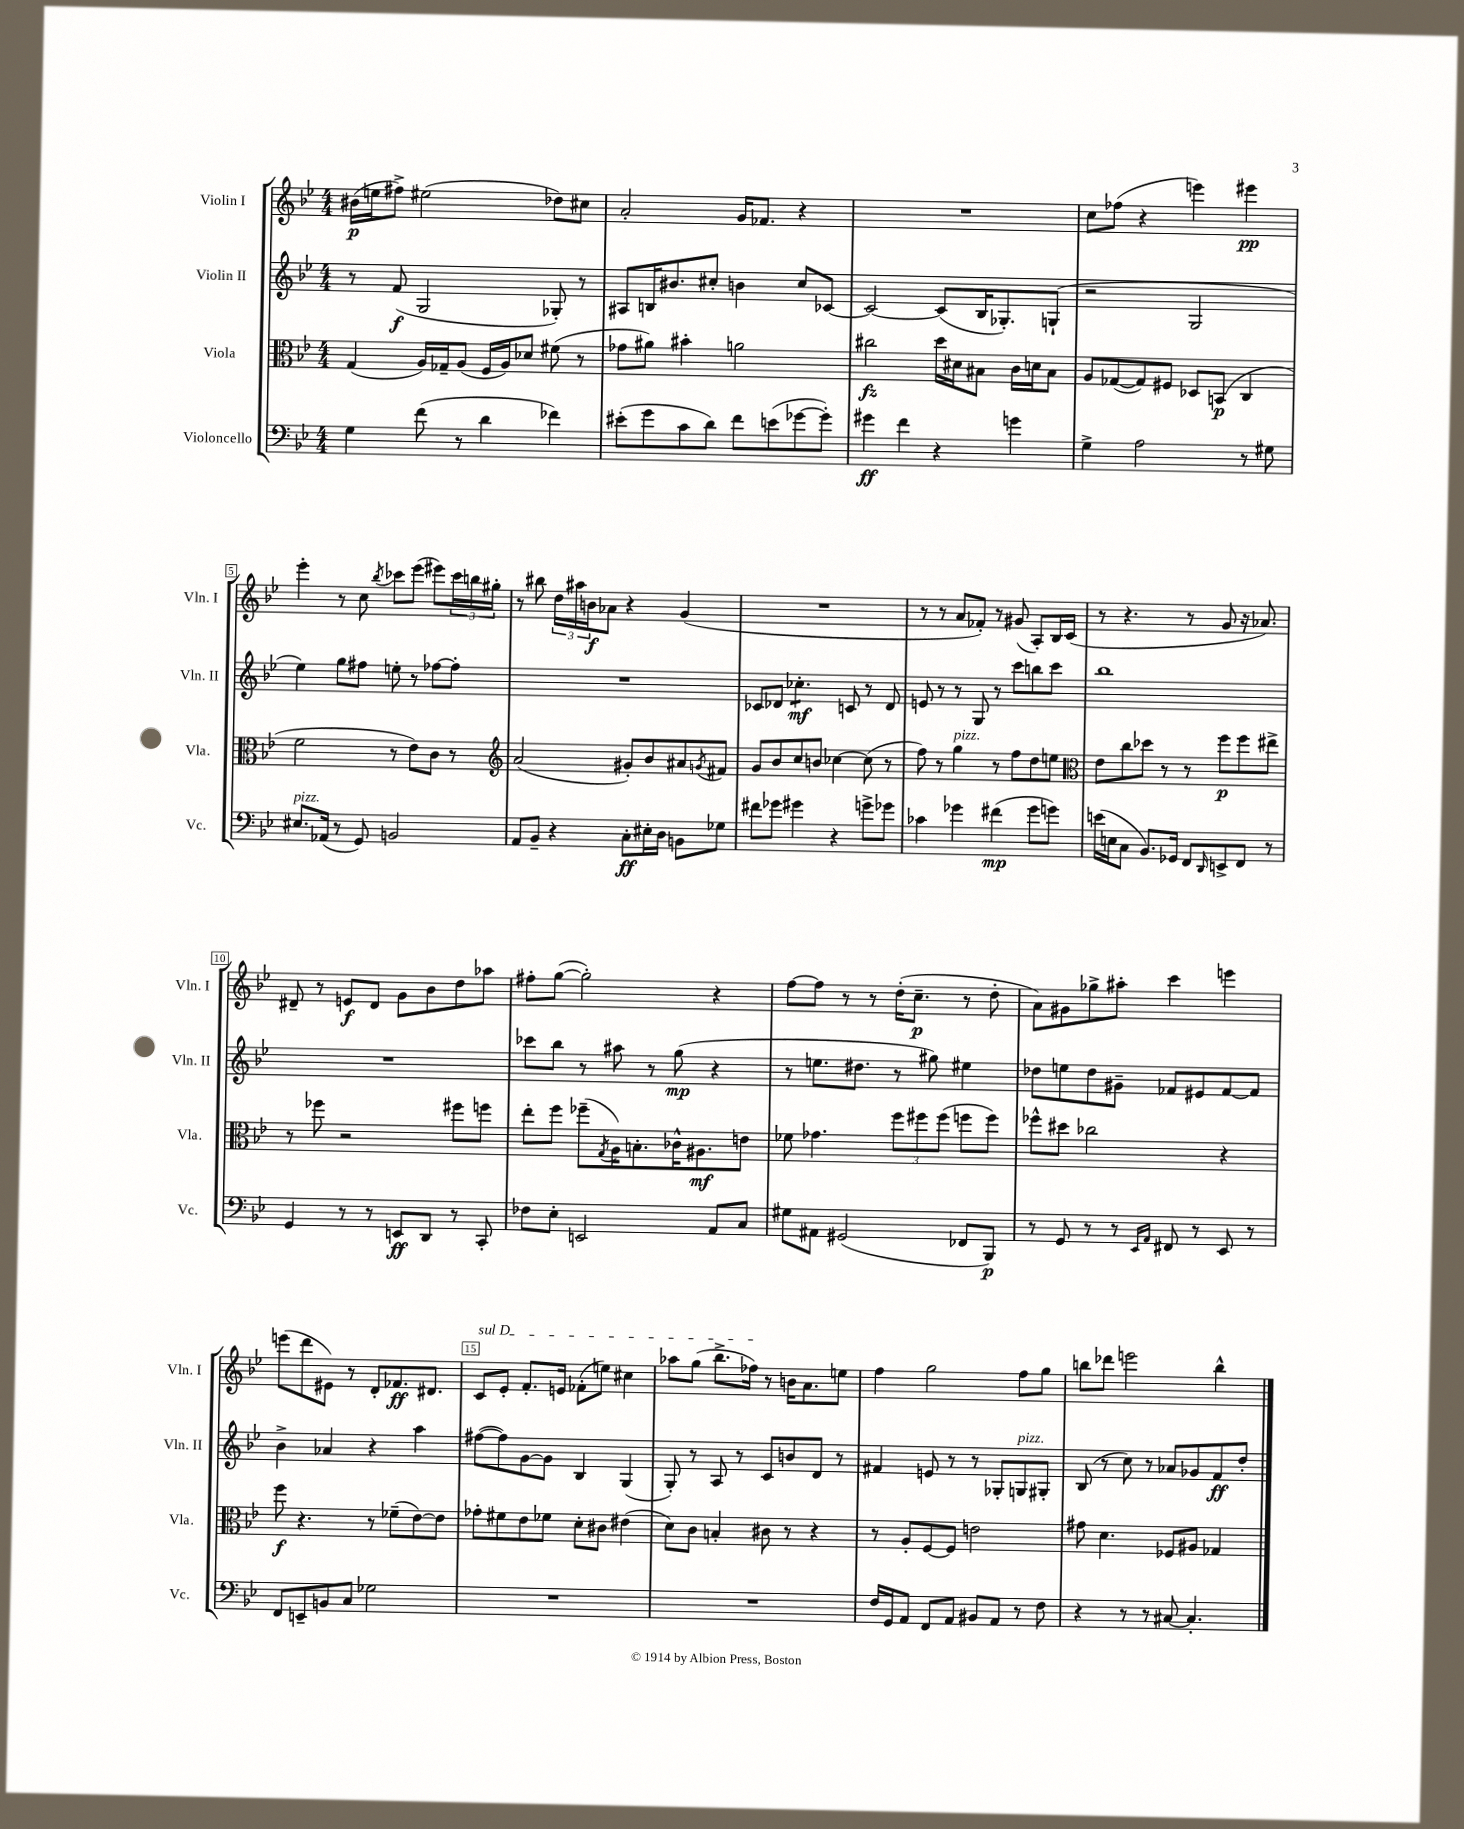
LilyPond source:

<<
\new StaffGroup <<
\new Staff = "s0" \with { instrumentName = "Violin I" shortInstrumentName = "Vln. I" } {
    \clef treble \key bes \major \numericTimeSignature \time 4/4
    bis'16\p( e''16 fis''8->) eis''2( des''8) cis''8 |
    a'2-. g'16 fes'8. r4 |
    R1 |
    c''8 fes''8( r4 e'''4) eis'''4\pp |
    ees'''4-. r8 c''8 \acciaccatura { bes''8 } ces'''8 ees'''8( eis'''8) \tuplet 3/2 { ces'''16 b''16 gis''16-. } |
    r8 bis''8 \tuplet 3/2 { d''16 ais''16 b'16\f } aes'8 r4 g'4( |
    R1 |
    r8 r8 a'8 fes'8-.) r8 gis'8( a8-.) bes16 c'16( |
    r8 r4. r8 g'8 r16 aes'8.) |
    dis'8-- r8 e'8\f dis'8 g'8 bes'8 d''8 aes''8 |
    fis''8-. g''8~( g''2-.) r4 |
    f''8~ f''8 r8 r8 d''16-.( c''8.--\p r8 d''8-. |
    a'8) gis'8 ges''8-> ais''8-. c'''4 e'''4 |
    e'''8( d'''8 eis'8) r8 d'8-. fes'8.\ff dis'8. |
    \once \override TextSpanner.bound-details.left.text = \markup { \italic "sul D" } c'8\startTextSpan ees'8-. f'8.-. e'16 fes'8-.( e''8) cis''4 |
    aes''8 g''8( bes''8.-> fes''16\stopTextSpan) r8 b'16 a'8. e''8 |
    f''4 g''2 f''8 g''8 |
    b''8 des'''8 e'''2 b''4-^ \bar "|." |
}
\new Staff = "s1" \with { instrumentName = "Violin II" shortInstrumentName = "Vln. II" } {
    \clef treble \key bes \major \numericTimeSignature \time 4/4
    r8 f'8\f( g2 ges8-.) r8 |
    ais8 b16 bis'8. cis''8-. b'4 cis''8 ces'8~ |
    ces'2~ ces'8( bes16 ges8.-.) g8-!( |
    r2 g2 |
    ees''4) g''8 fis''8 e''8-. r8 fes''8~ fes''8-. |
    R1 |
    ces'8 des'8 ces''4.:8-.\mf c'8 r8 des'8 |
    e'8 r8 r8 g8 r8 c'''8 b''8 c'''8 |
    bes''1 |
    R1 |
    ces'''8 bes''8 r8 ais''8 r8 g''8\mp( r4 |
    r8 e''8. dis''8. r8 gis''8) eis''4 |
    des''8 e''8 des''8 gis'8-- fes'8 eis'8 fes'8~ fes'8 |
    bes'4-> aes'4 r4 a''4 |
    fis''8~( fis''8) g'8~ g'8 bes4 g4( |
    g8-.) r8 a8 r8 c'8 b'8 d'8 r8 |
    fis'4 e'8 r8 r8 ges8-. g8^\markup { \italic "pizz." } gis8-. |
    bes8( r8 c''8) r8 aes'8 ges'8 f'8\ff d''8-. \bar "|." |
}
\new Staff = "s2" \with { instrumentName = "Viola" shortInstrumentName = "Vla." } {
    \clef alto \key bes \major \numericTimeSignature \time 4/4
    g4( a16) ges16-- a8( f16 a16) des'8 fis'8( r8 |
    ges'8 ais'8) bis'4-. a'2 |
    cis''2\fz d''16 dis'16 bis8 c'16 d'16 bis8 |
    a8 ges8~( ges8) fis8 des8 b,8\p( c4 |
    f'2 r8 ees'8) c'8 r8 |
    \clef treble a'2( gis'8-.) bes'8 ais'8 \acciaccatura { g'8 } fis'8 |
    g'8 bes'8 c''8 b'8 ces''4~ ces''8( r8 |
    f''8) r8 g''4^\markup { \italic "pizz." } r8 f''8 d''8 e''8 |
    \clef alto ees'8 c''8 des''8 r8 r8 f''8\p f''8 eis''8-> |
    r8 fes''8 r2 fis''8 f''8 |
    ees''8-. f''8 fes''8--( \acciaccatura { g8 } a16) b8.-. ces'16-^ ais8.\mf e'8 |
    fes'8 ges'4. \tuplet 3/2 { f''8 fis''8 fis''8( } f''8 f''8) |
    fes''8-^ dis''8 ces''2 r4 |
    f''8\f r4. r8 fes'8--( ees'8~) ees'8 |
    ges'8-. fis'8 ees'8 fes'8 d'8-. cis'8 eis'4( |
    d'8) c'8 b4-. cis'8 r8 r4 |
    r8 a8-. f8~ f8 e'2 |
    gis'8 d'4. fes8 ais8 ges4 \bar "|." |
}
\new Staff = "s3" \with { instrumentName = "Violoncello" shortInstrumentName = "Vc." } {
    \clef bass \key bes \major \numericTimeSignature \time 4/4
    g4 f'8( r8 d'4 fes'4) |
    eis'8-.( g'8 c'8 d'8) f'8 e'8( ges'8~ ges'8-.) |
    gis'4\ff f'4 r4 g'4 |
    g4-> a2 r8 gis8 |
    eis8.^\markup { \italic "pizz." } aes,16( r8 g,8) b,2 |
    a,8 bes,8-- r4 c8-.\ff eis16-. d16 b,8 ges8 |
    fis'8 ges'8 gis'4 r4 g'8-> ges'8 |
    ces'4 ges'4 fis'4\mp( ges'8 g'8) |
    e'16( e16 c8 bes,8.) ges,16 f,8 \grace { d,16 } e,8-> f,8 r8 |
    g,4 r8 r8 e,8\ff d,8 r8 c,8-. |
    fes8 ees8-. e,2 a,8 c8 |
    gis8 ais,8 gis,2( fes,8 bes,,8\p) |
    r8 g,8 r8 r8 \grace { ees,16 a,16 } fis,8 r8 ees,8 r8 |
    f,8 e,8-- b,8 c8 ges2 |
    R1 |
    R1 |
    f16 g,16 a,8 f,8 a,8 bis,8 a,8 r8 f8 |
    r4 r8 r8 cis8~ cis4.-. \bar "|." |
}
>>
>>
\layout { \context { \Score \override BarNumber.break-visibility = ##(#f #t #t) barNumberVisibility = #(every-nth-bar-number-visible 5) \override BarNumber.stencil = #(make-stencil-boxer 0.1 0.3 ly:text-interface::print) } }
